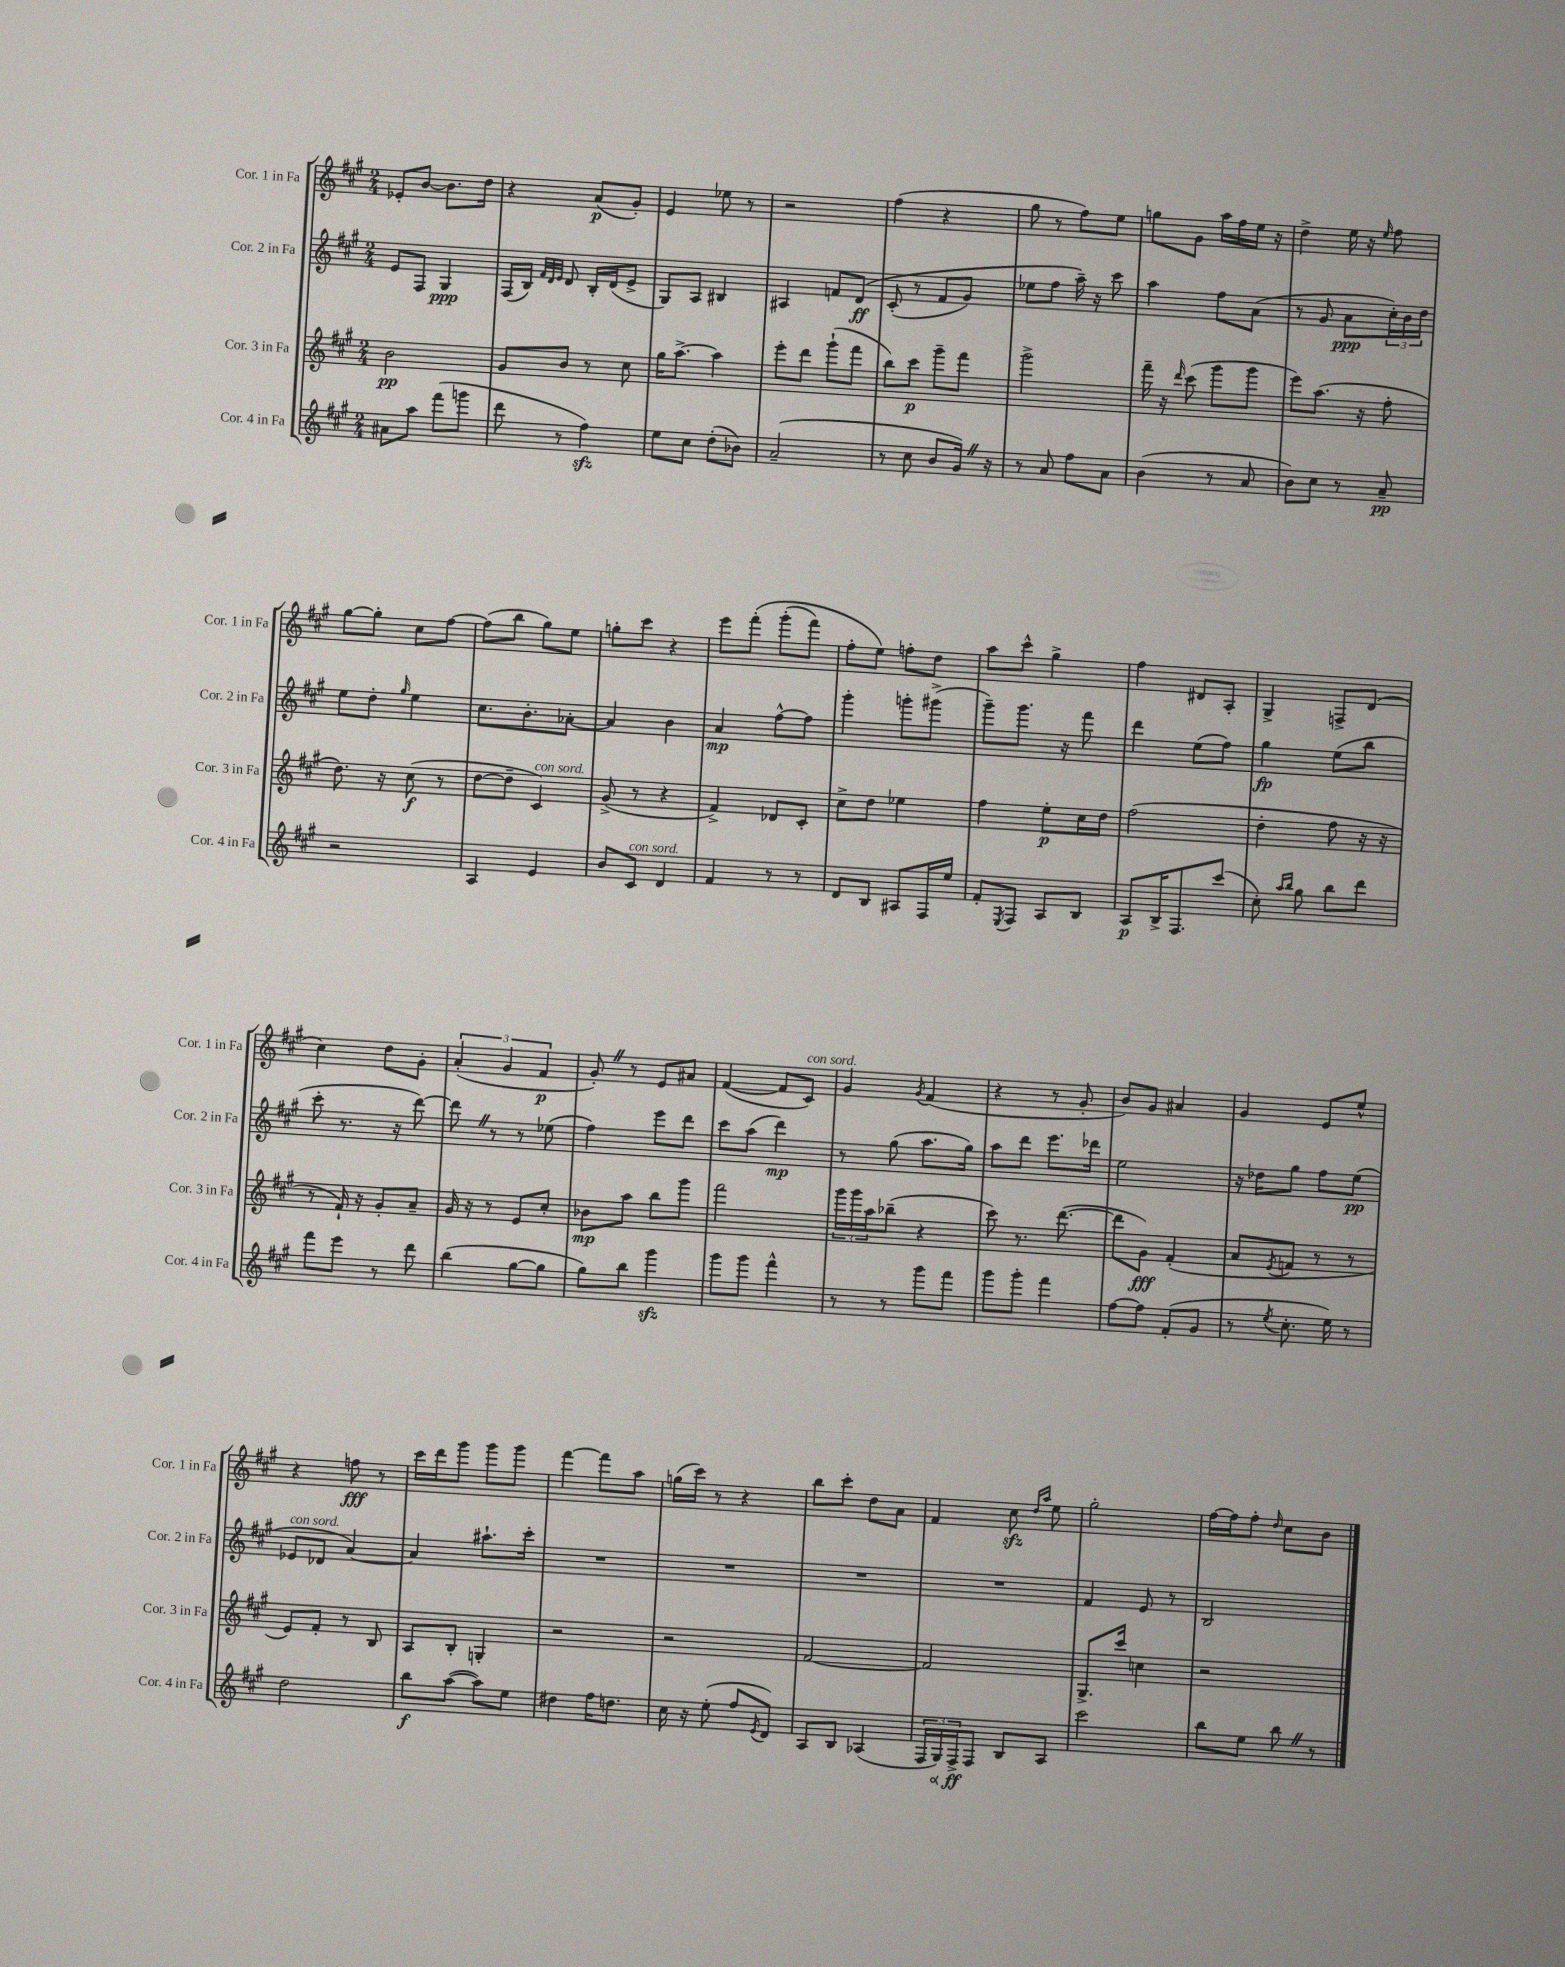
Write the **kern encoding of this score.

**kern	**kern	**kern	**kern
*staff4	*staff3	*staff2	*staff1
*clefG2	*clefG2	*clefG2	*clefG2
*k[f#c#g#]	*k[f#c#g#]	*k[f#c#g#]	*k[f#c#g#]
*M2/4	*M2/4	*M2/4	*M2/4
8a#	2b	8e	8e-'
8aa	.	8F#	[8b
(8fff#	.	4G#	8.b]
8ggg	.	.	.
.	.	.	16dd
=	=	=	=
8ddd	8g#	(16F#	4r
.	.	16B)	.
.	.	32qqf#	.
.	.	32qqd	.
.	.	32qqe	.
8r	8b	8d	.
4ff#)	8r	16B'	(8a
.	.	(16d	.
.	8cc#	8e^	8g#')
=	=	=	=
8ee	16gg#	8G#)	4e
.	[8.aa^	.	.
8cc#	.	8A	.
(8dd'	4aa]	4B#	8ee-
8b-)	.	.	8r
=	=	=	=
(2a~	8eee'	4A#	2r
.	8ddd	.	.
.	(8ggg#`	8f	.
.	8fff#	&(8d	.
=	=	=	=
8r	8bb)	(8c#'	(4ff#
8cc#	8ccc#	8r	.
8b	8ggg#~	8f#	4r
16g#)	8fff#	8g#)	.
16r	.	.	.
=	=	=	=
8r	2ggg#^	8ee-	8gg#
8a	.	8ff#	8r
8ff#	.	16aa~&)	8ff#)
.	.	16r	.
8a	.	8ccc#	8ee
=	=	=	=
(4b	16fff#~	4aa	8gg
.	16r	.	.
.	16qqddd	.	.
.	(8ccc#	.	8g#
8r	8ggg#	8ff#	16aa
.	.	.	16ff#
8a	8ggg#	(8a	16ee
.	.	.	16r
=	=	=	=
8b)	8eee)	8r	4dd^
8cc#	(8.aa	8g#	.
8r	.	8a	16ee
.	16r	.	16r
.	.	.	16qqee
8a~	8ff#'	24cc#')	8ff#
.	.	24b	.
.	.	24dd	.
=	=	=	=
2r	8.dd)	8ee	[8gg#
.	.	8dd'	8gg#']
.	16r	.	.
.	.	16qqgg#	.
.	(8cc#	4ee	8cc#
.	8r	.	[8ff#
=	=	=	=
4A	[8dd	8.cc#	(8ff#]
.	8dd~]	.	8bb
.	.	8.b'	.
4e	4c#)	.	8gg#)
.	.	[8a-'	8ee
=	=	=	=
8b	(8g#^	4a-]	8gg'
8c#	8r	.	8ccc#
4d	4r	4b	4r
=	=	=	=
4f#	4f#^)	4a	8eee
.	.	.	&(8fff#'
8r	8d-	[8ff#^^	(8ggg#'
8r	8c#'	8ff#]	8fff#)
=	=	=	=
8d	8cc#^	4ggg#'	8ff#'
8B	8dd	.	8ee&)
8A#	4ee-	8ggg'	8ff'
16F#	.	(8ggg#^	8dd
16ee	.	.	.
=	=	=	=
8f#'	4ff#	8ggg#~)	8aa
8qE	.	.	.
8F#	.	8.ggg#	8ccc#^^
8A	8ee'	.	4gg#^
.	.	16r	.
8B	16cc#	8fff#	.
.	16dd	.	.
=	=	=	=
8A	(2ff#	4ddd	4ff#
16B^	.	.	.
8.F#	.	.	.
.	.	(8ee	8d#
(8ccc#	.	8ff#)	8A'
=	=	=	=
8cc#')	4dd'	4gg#	4G#^
16qqaa	.	.	.
16qqbb	.	.	.
8gg#	.	.	.
8bb	8ff#	(8ee	8F^
8ddd	16r	8bb	(8d
.	16r	.	.
=	=	=	=
8fff#	8r	8ccc#'	4cc#)
8eee	16f#`)	8.r	.
.	16r	.	.
8r	8g#'	.	8dd
.	.	16r	.
8ddd	8a~	[8ddd)	8g#'
=	=	=	=
(4bb	16g#	8ddd]	(6a'
.	16r	.	.
.	8r	8r	.
.	.	.	6g#
[8gg#	8e	8r	.
.	.	.	6f#
8gg#]	8cc#'	(8ee-	.
=	=	=	=
8gg#)	8b-	4ff#)	8g#')
8bb	8aa	.	8r
4ggg#	8bb	8eee	8e
.	8ggg#	8ddd	8a#
=	=	=	=
8ggg#	2fff#	8ccc#	([4f#
8ggg#	.	(8aa	.
4fff#^^	.	4ddd)	8f#]
.	.	.	8c#)
=	=	=	=
8r	24ggg#	8r	4g#
.	24ggg#	.	.
.	24aa	.	.
8r	(8bb-~	(8gg#	.
.	.	.	8qg#
8ggg#	4r	8.aa	(4f#
8fff#	.	.	.
.	.	16gg#)	.
=	=	=	=
8ggg#	8ccc#)	8aa	4r
8ggg#'	8.r	8ddd	.
4fff#	.	8.eee	8r
.	([8.ddd	.	.
.	.	.	8g#'
.	.	16ddd-	.
=	=	=	=
[8ff#	8ddd]	2ee	8b)
8ff#]	8g#)	.	8g#
(8f#'	(4f#'	.	4a#
8g#	.	.	.
=	=	=	=
8r	8a	16r	4g#
.	.	16dd-	.
8qee	8qe	.	.
8.cc#'	8f	8gg#	.
.	8r	8ff#	8e
16ee)	.	.	.
8r	8r	(8ee	8ee^^
=	=	=	=
2dd	8e)	8e-	4r
.	8f#'	8d-	.
.	8r	[4a)	8ff
.	8B	.	8r
=	=	=	=
8bb	8A	4a]	16ccc#
.	.	.	16ddd
([8aa	8B'	.	8ggg#
8aa])	4G'	8.aa#`	8ggg#
8ee	.	.	8ggg#
.	.	16ccc#'	.
=	=	=	=
4dd#	2r	2r	[4fff#
16ff#	.	.	8fff#]
8.dd	.	.	.
.	.	.	8aa
=	=	=	=
16cc#	2r	2r	(16gg
16r	.	.	16ccc#)
(8ee'	.	.	8r
8ff#	.	.	4r
8qe	.	.	.
8d)	.	.	.
=	=	=	=
8A	[2f#	2r	8bb
8B	.	.	8ccc#'
(4A-	.	.	8dd
.	.	.	8a
=	=	=	=
24F#	2f#]	2r	4f#
24G#)	.	.	.
24F#^	.	.	.
8F#	.	.	.
8B	.	.	8cc#
.	.	.	16qqdd
.	.	.	16qqaa
8A	.	.	8ee
=	=	=	=
2ccc#	8.G#^	4f#	2gg#'
.	16ccc#	.	.
.	4cc	8e	.
.	.	8r	.
=	=	=	=
8bb	2r	2B	[16ff#
.	.	.	16ff#]
8ee	.	.	8ff#'
.	.	.	16qqdd
8bb	.	.	8cc#
8r	.	.	8b
==	==	==	==
*-	*-	*-	*-
